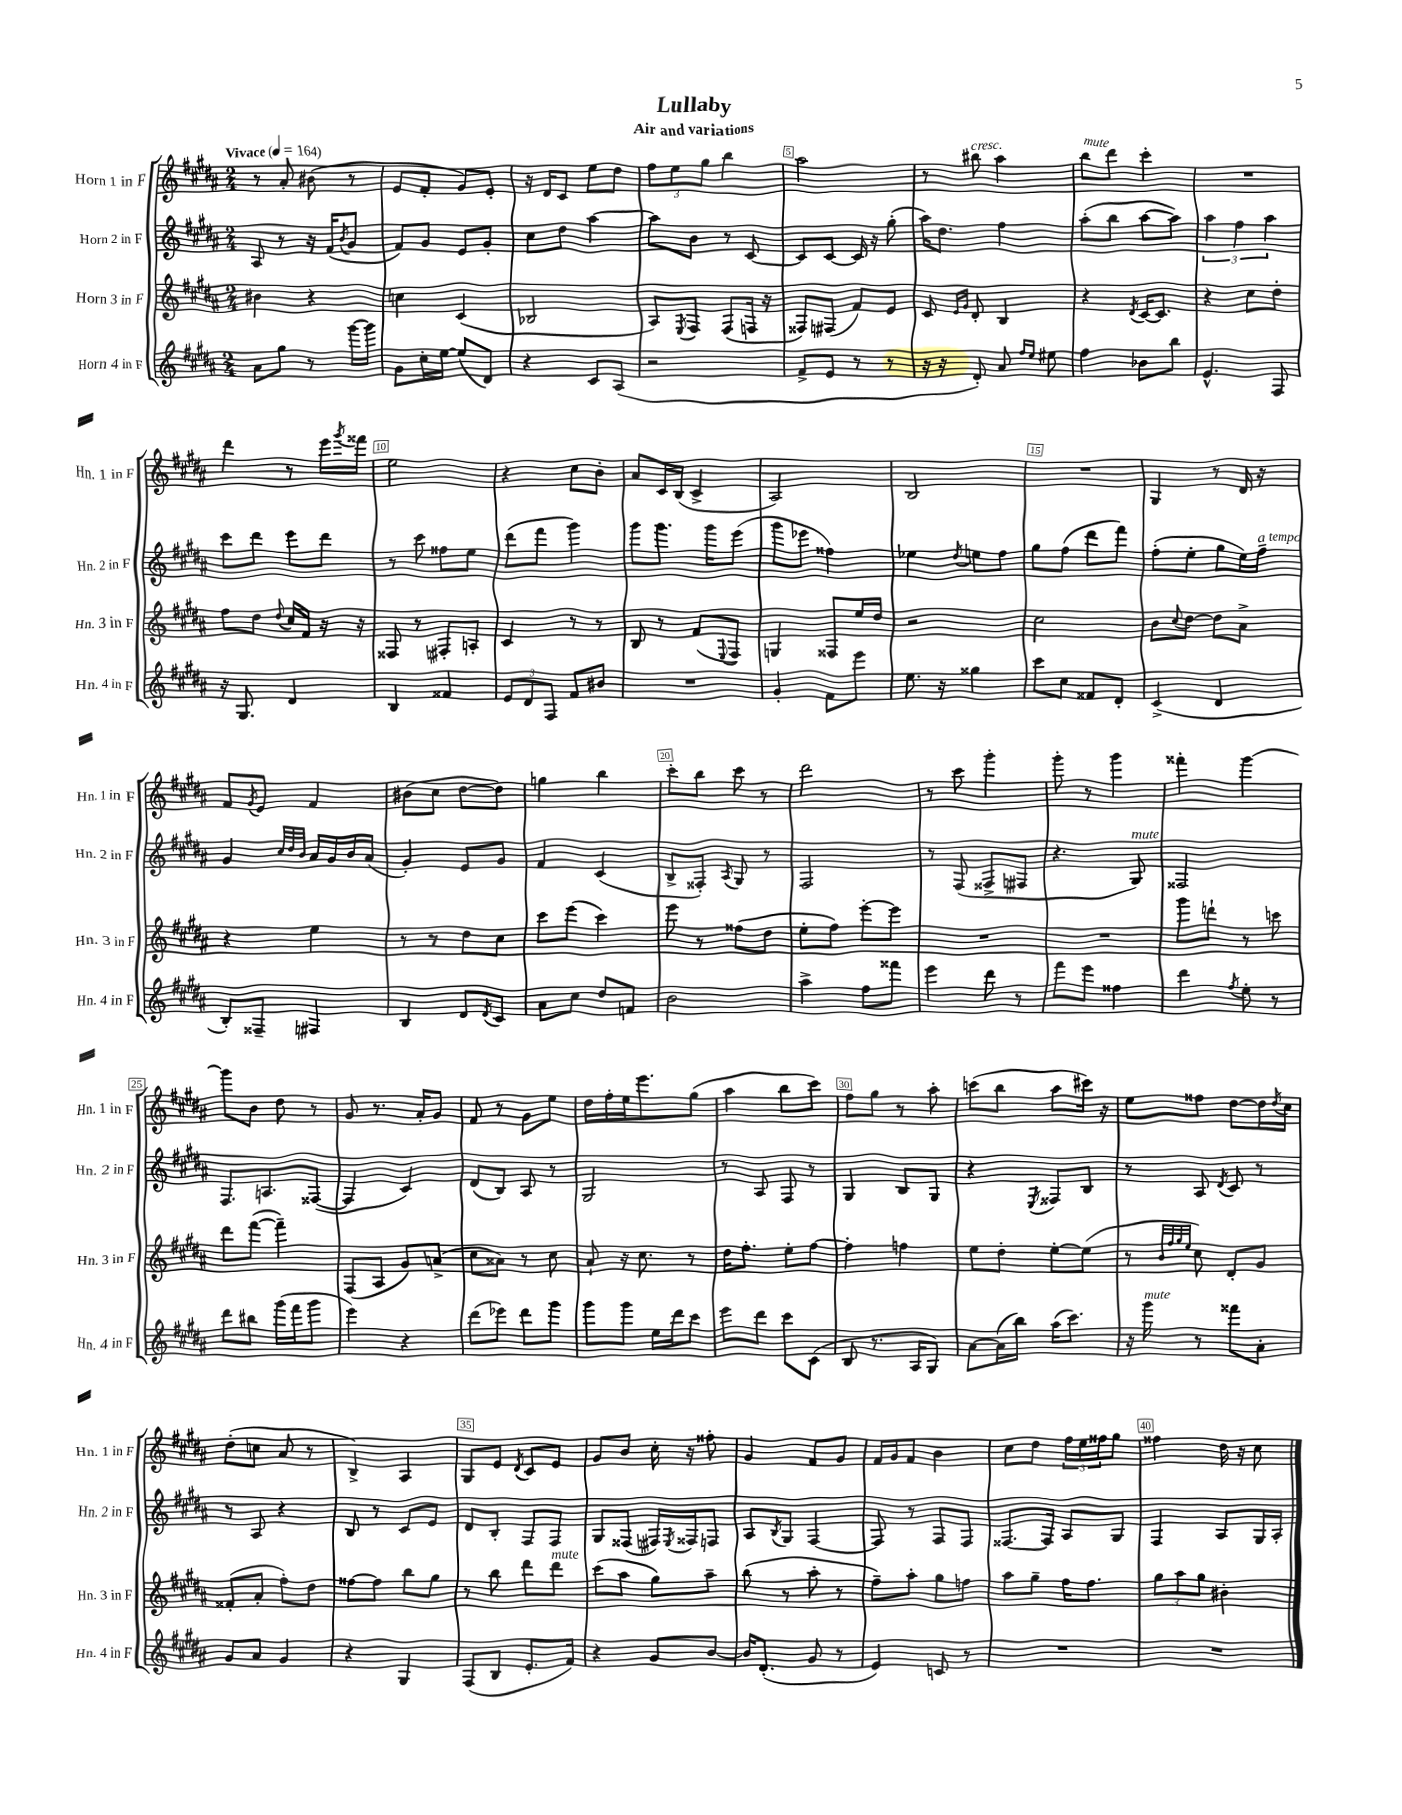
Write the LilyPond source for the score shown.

\header { title = "Lullaby" subtitle = "Air and variations" }
<<
\new StaffGroup <<
\new Staff = "s0" \with { instrumentName = "Horn 1 in F" shortInstrumentName = "Hn. 1 in F" } {
    \clef treble \key b \major \numericTimeSignature \time 2/4 \tempo "Vivace" 4 = 164
    r8 ais'8-. bis'8( r8 |
    e'8 fis'8-. gis'8) e'8-. |
    r16 dis'16 cis'8 e''8 dis''8 |
    \tuplet 3/2 { fis''8 e''8 gis''8 } b''4 |
    ais''2 |
    r8 bis''8^\markup { \italic "cresc." } ais''4 |
    b''8^\markup { \italic "mute" } dis'''8 cis'''4-. |
    R2 |
    dis'''4 r8 e'''16 \acciaccatura { gis'''8 } fisis'''16 |
    e''2 |
    r4 cis''8 b'8-. |
    ais'8 cis'16 b16( cis'4-> |
    ais2) |
    b2 |
    R2 |
    gis4 r8 dis'16 r16 |
    fis'8 \acciaccatura { gis'8 } e'8 fis'4 |
    bis'8( cis''8 dis''8~ dis''8) |
    g''4 b''4 |
    cis'''8-. b''8 cis'''8 r8 |
    dis'''2 |
    r8 cis'''8 gis'''4-. |
    gis'''8-. r8 gis'''4 |
    fisis'''4-. gis'''4~ |
    gis'''8 b'8 dis''8 r8 |
    gis'8 r8. ais'16-. gis'8 |
    fis'8 r8 gis'8 e''8 |
    dis''16 fis''16-. e''16 e'''8. gis''8( |
    ais''4 b''8 cis'''8) |
    fis''8 gis''8 r8 ais''8-. |
    c'''8( b''8 ais''8 cis'''16) r16 |
    e''8 fisis''8 dis''8~ dis''16 \acciaccatura { dis''8 } cis''16 |
    dis''8-.( c''8 ais'8 r8 |
    b4->) ais4 |
    gis8 e'8 \acciaccatura { dis'8 } cis'8 e'8 |
    gis'8 b'8 cis''16-. r16 fisis''8-. |
    gis'4 fis'8 gis'8 |
    fis'16 gis'16 fis'8 b'4 |
    cis''8 dis''8 \tuplet 3/2 { fis''16 e''16 fisis''16 } gis''8 |
    fisis''4 dis''16 r16 cis''8 \bar "|." |
}
\new Staff = "s1" \with { instrumentName = "Horn 2 in F" shortInstrumentName = "Hn. 2 in F" } {
    \clef treble \key b \major \numericTimeSignature \time 2/4
    ais8 r8 r16 fis'16( \acciaccatura { b'8 } gis'8 |
    fis'8) gis'8 e'8 gis'8-. |
    cis''8 dis''8 ais''4~ |
    ais''8 b'8 r8 cis'8~ |
    cis'8 cis'8~ cis'16 r16 gis''8-.( |
    ais''16) dis''8. fis''4 |
    ais''8-.( b''8 ais''8~ ais''8) |
    \tuplet 3/2 { ais''4 fis''4 ais''4 } |
    cis'''8 dis'''8 e'''8 dis'''8 |
    r8 cis'''8 fisis''8 e''8 |
    dis'''8( fis'''8 gis'''4) |
    gis'''8 gis'''8. gis'''16 e'''8( |
    gis'''8 ees'''8 fisis''4) |
    ees''4 \acciaccatura { dis''8 } e''8 fis''8 |
    gis''8 fis''8( dis'''8 fis'''8) |
    fis''8-.( e''8-. gis''8 e''16) fis''16--^\markup { \italic "a tempo" } |
    gis'4 \grace { cis''32 dis''32 b'32 } ais'16 gis'16 b'16 ais'16( |
    gis'4-.) e'8 gis'8 |
    fis'4 cis'4( |
    b8-> fisis8-.) \acciaccatura { ais8 } gis8 r8 |
    fis2 |
    r8 fis8( fisis8-> fis8 |
    r4. gis8^\markup { \italic "mute" }) |
    fisis2 |
    fis8. a8. fisis8~( |
    fisis4 cis'4) |
    dis'8( b8) ais8 r8 |
    gis2 |
    r8 ais8 fis8 r8 |
    gis4 b8 gis8 |
    r4 \acciaccatura { e8 } fisis8 b8 |
    r8 ais8 \acciaccatura { dis'8 } cis'8 r8 |
    r8 ais8 r4 |
    b8 r8 cis'8 e'8 |
    dis'8 b8-. fis8 fis8 |
    gis8 fisis8( fis16) \acciaccatura { e8 } fisis16 f8 |
    ais8 \acciaccatura { b8 } gis8 fis4~ |
    fis8 r8 fis8 fis8 |
    fisis8.~ fisis16 ais8 gis8 |
    fis4 ais8 gis16 ais16-. \bar "|." |
}
\new Staff = "s2" \with { instrumentName = "Horn 3 in F" shortInstrumentName = "Hn. 3 in F" } {
    \clef treble \key b \major \numericTimeSignature \time 2/4
    bis'4 r4 |
    c''4 cis'4( |
    bes2 |
    ais8) \acciaccatura { e8 } fis8 fis8( f16 r16 |
    fisis8) fis8( fis'8) e'8 |
    cis'8 \grace { e'16 gis'16 } dis'8-. b4 |
    r4 \acciaccatura { dis'8 } cis'16~ cis'8. |
    r4 cis''8 dis''8-. |
    fis''8 dis''8 \appoggiatura { dis''8 } cis''16 fis'16 r16 r16 |
    fisis8 r8 fis8-. a8-. |
    cis'4 r8 r8 |
    b8 r8 fis'8( \appoggiatura { e8 } fis8) |
    g4 fisis8 e''16 dis''16 |
    r2 |
    cis''2 |
    b'8 \appoggiatura { cis''8 } dis''8~ dis''8 ais'8-> |
    r4 e''4 |
    r8 r8 dis''8 cis''8 |
    cis'''8 e'''8( cis'''4) |
    e'''8 r8 fisis''8( dis''8 |
    e''8-. fis''8) e'''8~-. e'''8 |
    R2 |
    R2 |
    gis'''8 d'''8-! r8 c'''8 |
    dis'''8 fis'''8~( fis'''4--) |
    fis8( ais8 gis'8) a'8->( |
    cis''8 aisis'8) r8 cis''8 |
    ais'8-! r16 cis''8. r8 |
    dis''16 fis''8.-. e''8-. fis''8~ |
    fis''4-. f''4 |
    e''8 dis''8-. e''8~-. e''8( |
    r8 \grace { b'32 fis''32 gis''32 e''32 } cis''8) dis'8-. gis'8 |
    fisis'8-.( ais'8-. fis''8-.) dis''8 |
    fisis''8~ fisis''8 b''8 gis''8 |
    r8 b''8 dis'''8 dis'''8^\markup { \italic "mute" } |
    cis'''8( ais''8 gis''8) ais''8-- |
    b''8( r8 ais''8-. r8 |
    fis''8--) ais''8-. gis''8 f''8 |
    ais''8 gis''8-- fis''16 fis''8. |
    \tuplet 3/2 { gis''8 ais''8 gis''8 } bis'4-. \bar "|." |
}
\new Staff = "s3" \with { instrumentName = "Horn 4 in F" shortInstrumentName = "Hn. 4 in F" } {
    \clef treble \key b \major \numericTimeSignature \time 2/4
    ais'8 gis''8 r8 gis'''16~ gis'''16 |
    gis'8 cis''16-. e''16~ e''8( dis'8) |
    r4 cis'8 ais8( |
    r2 |
    fis'8-> e'8 r8 r8 |
    r16 r16 dis'8-.) ais'8 \grace { fis''16 e''16 } eis''8 |
    fis''4 bes'8 b''8 |
    e'4.-^ fis8 |
    r16 gis8. dis'4 |
    b4 fisis'4 |
    \tuplet 3/2 { e'8 dis'8 fis8 } fis'8 bis'8 |
    R2 |
    gis'4-. fis'8 e'''8 |
    e''8. r16 gisis''4 |
    cis'''8 cis''8 fisis'8 dis'8-. |
    cis'4->( dis'4 |
    b8-.) fisis8-- fis4 |
    b4 dis'8 \acciaccatura { dis'8 } cis'8 |
    ais'8 cis''8 dis''8 f'8 |
    b'2 |
    ais''4-> fis''8 fisis'''8 |
    e'''4 dis'''8 r8 |
    fis'''8 e'''8 fisis''4 |
    dis'''4 \acciaccatura { fis''8 } e''8-. r8 |
    dis'''8 bis''8 gis'''16( fis'''16 gis'''8 |
    e'''4) r4 |
    dis'''8( ees'''8) dis'''8 gis'''8 |
    gis'''8 gis'''8 e''16 dis'''16 cis'''8 |
    e'''8 dis'''8 cis'''8 cis'8( |
    b8 r8. ais16 gis8) |
    ais'8~ ais'16( b''16) ais''16( cis'''8.) |
    r16 gis'''16^\markup { \italic "mute" } r8 fisis'''8 ais'8-. |
    gis'8 ais'8 gis'4 |
    r4 gis4 |
    fis8( b8 e'8.-. fis'16) |
    r4 gis'8 b'8~ |
    b'16 dis'8.-.( gis'8 r8 |
    e'4) c'8 r8 |
    R2 |
    R2 \bar "|." |
}
>>
>>
\layout { \context { \Score \override BarNumber.break-visibility = ##(#f #t #t) barNumberVisibility = #(every-nth-bar-number-visible 5) \override BarNumber.stencil = #(make-stencil-boxer 0.1 0.3 ly:text-interface::print) } }
